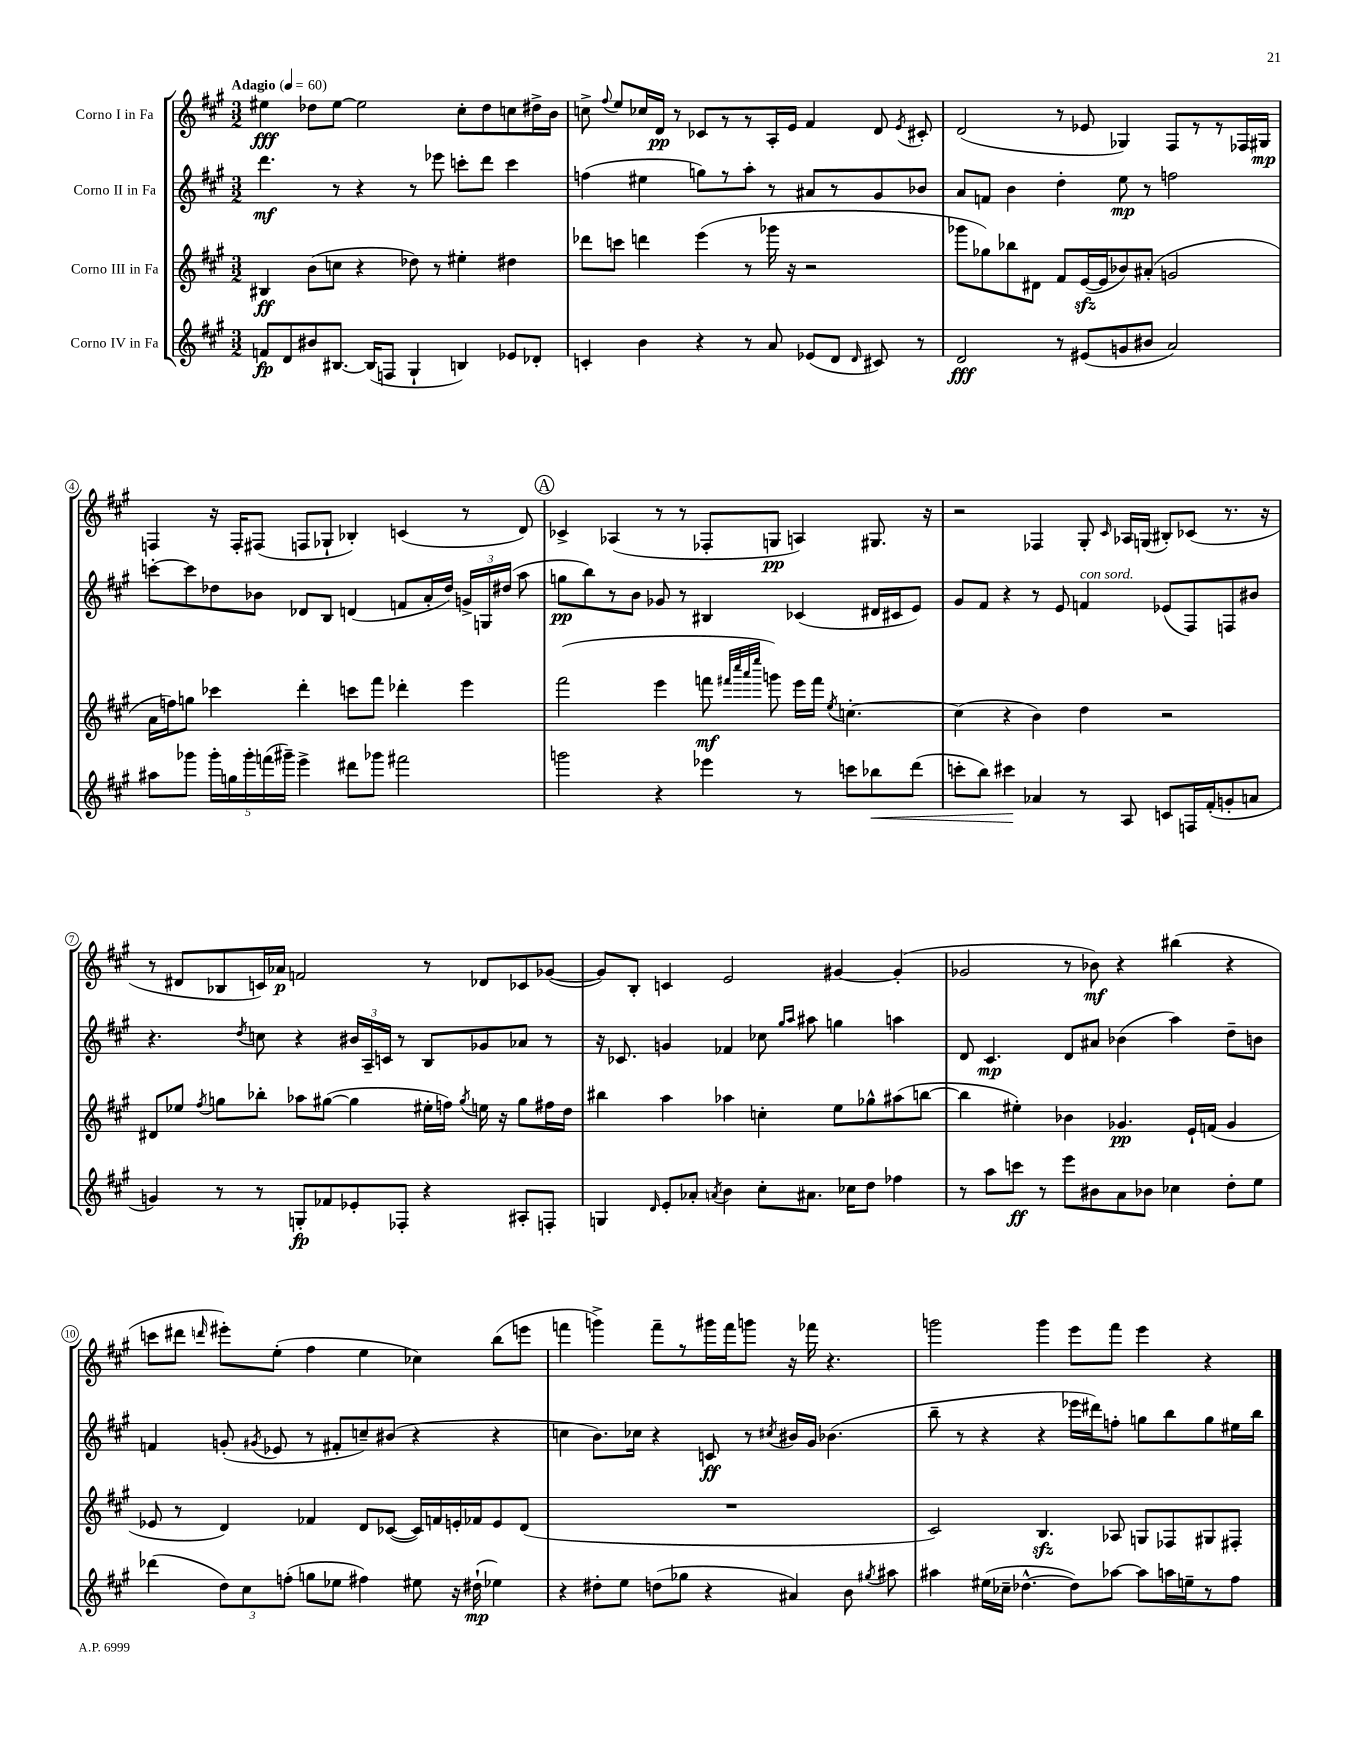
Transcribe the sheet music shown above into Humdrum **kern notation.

**kern	**kern	**kern	**kern
*staff4	*staff3	*staff2	*staff1
*clefG2	*clefG2	*clefG2	*clefG2
*k[f#c#g#]	*k[f#c#g#]	*k[f#c#g#]	*k[f#c#g#]
*M3/2	*M3/2	*M3/2	*M3/2
*MM60	*MM60	*MM60	*MM60
8f	4B#	4.ddd	4ee#
8d	.	.	.
8b#	(8b	.	8dd-
[8.B#	8cc	8r	[8ee#
.	4r	4r	2ee#]
(16B#]	.	.	.
8F	.	.	.
4G#`	8dd-)	8r	.
.	8r	8eee-	.
4B)	4ee#'	8ccc'	8cc#'
.	.	8ddd	8dd-
8e-	4dd#	4ccc	8cc
8d-'	.	.	16dd#^
.	.	.	16b
=	=	=	=
4c'	8ddd-	(4ff	8cc^
.	.	.	8qqff#
.	8ccc	.	8ee
4b	4ddd	4ee#	16cc-
.	.	.	16d
.	.	.	8r
4r	(4eee	8gg)	8c-
.	.	8r	8r
8r	8r	8aa'	8r
8a	16ggg-	8r	16A'
.	16r	.	16e
(8e-	2r	8a#	4f#
8d	.	8r	.
16qqd	.	.	.
8c#)	.	8g#	8d
.	.	.	8qe
8r	.	8b-	8c#'
=	=	=	=
2d	8ggg-	8a	(2d
.	8gg-)	8f	.
.	8bb-	4b	.
.	8d#	.	.
8r	8f#	4dd'	8r
(8e#	([16e	.	8e-
.	16e]	.	.
8g	8b-)	8ee	4G-)
8b#	(8a#'	8r	.
2a)	2g	2ff	8F#
.	.	.	8r
.	.	.	8r
.	.	.	16F-
.	.	.	16G#
=	=	=	=
8aa#	16a	[8ccc'	4F
.	16ff)	.	.
8ggg-	8gg	8ccc]	.
20ggg-'	4ccc-	8dd-	16r
20gg	.	.	.
.	.	.	16F'
20ggg-'	.	.	.
.	.	8b-	(8F#
(20fff	.	.	.
20ggg#~)	.	.	.
4eee^	4ddd'	8d-	8F
.	.	8B	8G-`
8ddd#	8ccc	(4d	4B-')
8ggg-	8fff#	.	.
2fff#	4ddd-'	8f	(4c
.	.	16a'	.
.	.	16dd-)	.
.	4eee	24g^	8r
.	.	24G	.
.	.	(24dd#	.
.	.	8aa	8d)
=	=	=	=
2ggg	(2fff#	8gg	4c-^
.	.	8bb)	.
.	.	8r	(4A-
.	.	8b	.
4r	4eee	8g-	8r
.	.	8r	8r
4eee-	8fff	4B#	8F-'
.	32qqfff#	.	.
.	32qqcccc#	.	.
.	32qqaaa	.	.
.	32qqeeee	.	.
.	8ggg)	.	8G
8r	16eee	(4c-	4A)
.	16fff#	.	.
.	8qee	.	.
8ccc	[4.cc'	.	.
8bb-	.	16d#	8.G#
.	.	16c#	.
(8ddd	.	8e)	.
.	.	.	16r
=	=	=	=
8ccc'	(4cc]	8g#	2r
8bb)	.	8f#	.
4ccc#	4r	4r	.
4a-	4b)	8r	4F-
.	.	8e	.
8r	4dd	4f	8G#'
.	.	.	16qqc#
8A	.	.	16A-
.	.	.	(16G
8c	2r	(8e-	8B#')
16F	.	8F#)	(8c-
(16f#'	.	.	.
8g'	.	8F	8.r
8a	.	8b#	.
.	.	.	16r
=	=	=	=
4g)	8d#	4.r	8r
.	8ee-	.	8d#
.	8qff#	.	.
8r	8gg	.	8B-
.	.	8qdd	.
8r	8bb-'	8cc	16c)
.	.	.	16a-
8G'	8aa-	4r	2f
8f-	([8gg#	.	.
8e-'	4gg#]	24b#	.
.	.	24A~	.
.	.	24c	.
8F-'	.	8r	.
4r	16ee#'	8B	8r
.	16ff)	.	.
.	8qgg#	.	.
.	16ee	8g-	8d-
.	16r	.	.
8A#'	8gg#	8a-	8c-
8F'	16ff#	8r	([8g-
.	16dd	.	.
=	=	=	=
4G	4bb#	16r	8g-])
.	.	8.c-	.
.	.	.	8B'
16qqd	.	.	.
8e'	4aa	4g	4c
8a-'	.	.	.
8qa	.	.	.
4b	4aa-	4f-	2e
8cc#'	4cc'	8cc-	.
.	.	16qqgg#	.
.	.	16qqaa	.
8.a#	.	8aa#	.
.	8ee	4gg	[4g#
16cc-	.	.	.
8dd	8gg-^^	.	.
4ff-	(8aa#	4aa	(4g#']
.	[8bb	.	.
=	=	=	=
8r	4bb]	8d	2g-
8aa	.	4.c#	.
8ccc	4ee#')	.	.
8r	.	.	.
8eee	4b-	8d	8r
8b#	.	8a#	8b-)
8a	4.g-	(4b-	4r
8b-	.	.	.
4cc-	.	4aa)	(4bb#
.	16e`	.	.
.	(16f	.	.
8dd'	4g-	8dd~	4r
8ee	.	8b	.
=	=	=	=
(4ddd-	8e-	4f	8ccc
.	8r	.	8ddd#
.	.	.	16qqddd
12dd)	4d)	(8g'	8eee#')
12cc#	.	.	.
.	.	8qg#	.
.	.	8e-	(8ee'
(12ff'	.	.	.
8gg	4f-	8r	4ff#
8ee-	.	8f#'	.
4ff#)	8d	8cc~)	4ee
.	([8c-	(8b#	.
8ee#	16c-])	4r	4cc-)
.	16f	.	.
16r	16e'	.	.
(16dd#`	16f-	.	.
4ee-)	8e	4r	(8bb
.	(8d	.	8eee
=	=	=	=
4r	1.r	4cc	4fff
8dd#'	.	8.b)	4ggg^)
8ee	.	.	.
.	.	16cc-	.
(8dd	.	4r	8fff~
8gg-	.	.	8r
4r	.	8c	16ggg#
.	.	.	16fff
.	.	8r	8ggg
.	.	8qcc#	.
4a#)	.	16b#	16r
.	.	16g#	16fff-
.	.	(4.b-	4.r
8b	.	.	.
8qgg#	.	.	.
8aa#	.	.	.
=	=	=	=
4aa#	2c#)	8bb~	2ggg
.	.	8r	.
(16ee#	.	4r	.
16cc-~	.	.	.
[4.dd-^^	.	.	.
.	4.B	4r	4ggg
8dd-])	.	16eee-	8eee
.	.	16ddd#)	.
[8aa-	8A-	8ff'	8fff#
8aa-]	8G	8gg	4eee
16aa	8F-	8bb	.
16ee~	.	.	.
8r	8G#	8gg	4r
8ff#	8F#'	16ee#	.
.	.	16bb	.
==	==	==	==
*-	*-	*-	*-
